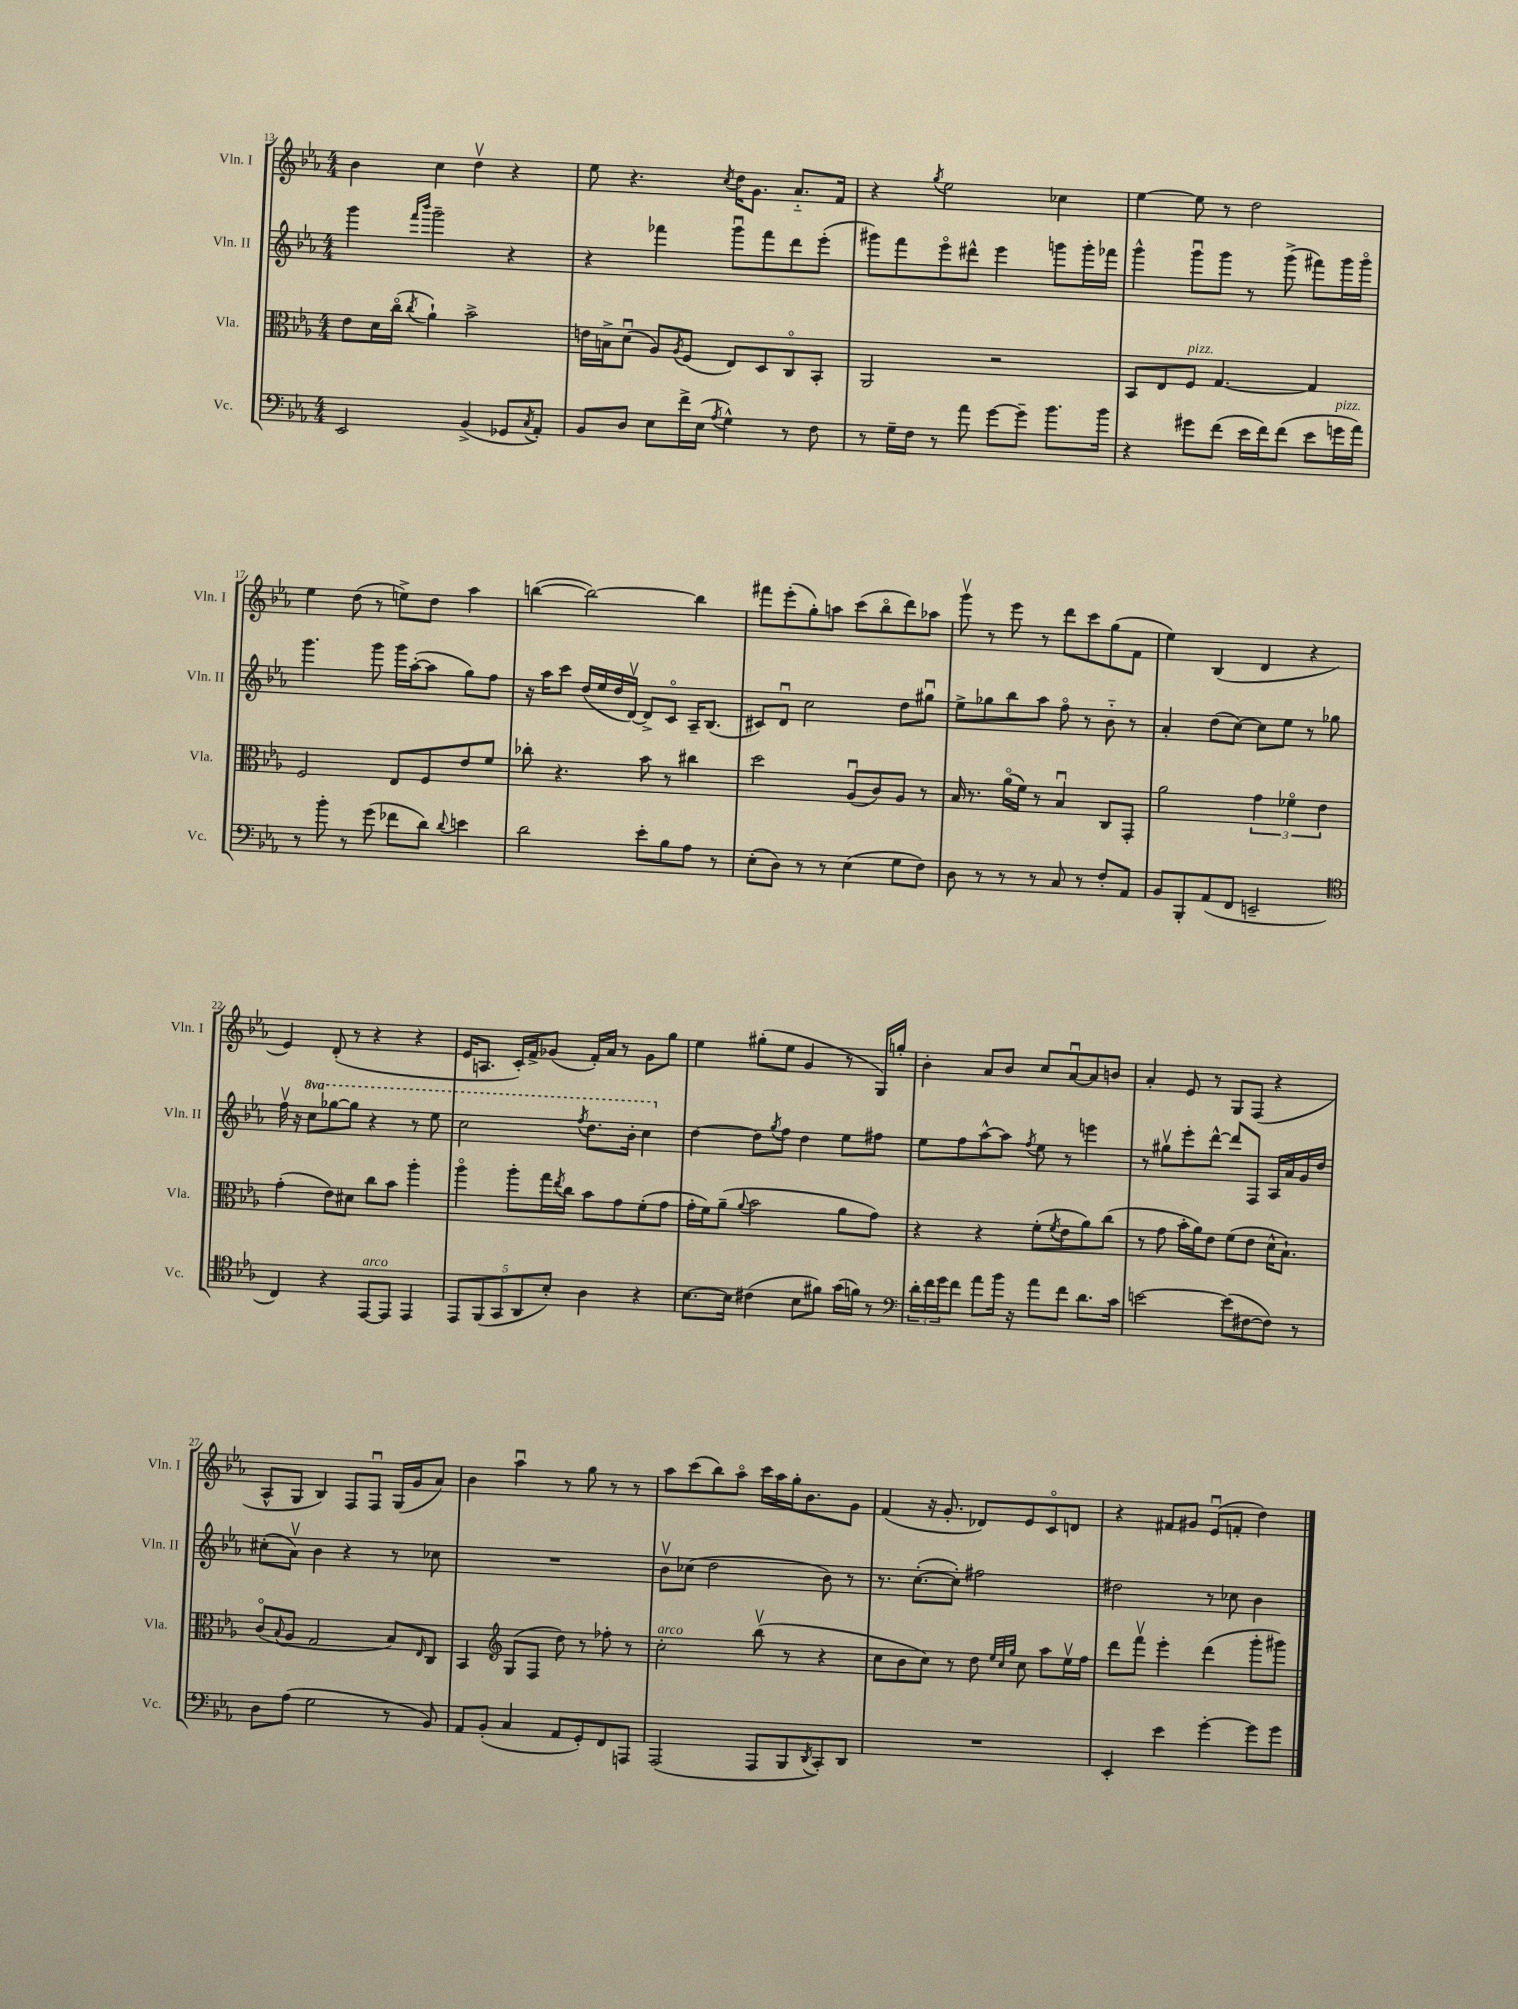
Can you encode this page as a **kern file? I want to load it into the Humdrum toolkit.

**kern	**kern	**kern	**kern
*staff4	*staff3	*staff2	*staff1
*clefF4	*clefC3	*clefG2	*clefG2
*k[b-e-a-]	*k[b-e-a-]	*k[b-e-a-]	*k[b-e-a-]
*M4/4	*M4/4	*M4/4	*M4/4
2EE-	8e-	4ggg	4b-
.	16d	.	.
.	(16cco	.	.
.	.	16qqfff	.
.	8qcc	16qqbbb-	.
.	4a-`)	2ggg~	4cc
(4BB-^	2b-^	.	4ddv
8GG-	.	4r	4r
8qC	.	.	.
8AA-')	.	.	.
=	=	=	=
8BB-	16e	4r	8ee-
.	16B^	.	.
8D	(8du	.	4.r
8E-	8A-)	4fff-	.
.	8qA-	.	.
16f^	(8F	.	.
(16E-	.	.	.
8qA-	.	.	8qcc
4G^^)	8E-)	8gggu	16dd
.	.	.	8.g
.	8D	8fff-	.
8r	8Co	8ddd	8.a-'~
8F	8BB-'	(8eee-'	.
.	.	.	16f
=	=	=	=
8r	2AA-	8ggg#)	4r
16G~	.	8fff	.
16F	.	.	.
.	.	.	8qgg
8r	.	8eee-o	2ee-
8a-	.	8ddd#^^	.
[8g	2r	4eee-	.
8g~]	.	.	.
8.b-	.	8ggg	4cc-
.	.	16ggg'	.
16b-	.	16fff-	.
=	=	=	=
4r	8BB-	4ggg^^	[4ee-
.	8E-	.	.
8g#	8F	8gggu	8ee-]
(8f	[4.G	8ggg	8r
16e-	.	8r	2dd
16f)	.	.	.
(8f	.	(8ggg^	.
8e-	4G]	8fff#)	.
16g	.	16ggg	.
16a-)	.	16gggo	.
=	=	=	=
8r	2F	4.ggg	4ee-
8b-'	.	.	.
8r	.	.	(8dd
(8g	.	8ggg	8r
8f-	8E-	16ggg	8ee^)
.	.	([16aa-'	.
8d)	8F	8aa-]	8dd
8qqd	.	.	.
4e	8e-	8gg)	4aa-
.	8f	8ff	.
=	=	=	=
2d	8cc-'	16r	([4bb
.	.	16aa-	.
.	4.r	8ccc	.
.	.	(16dd	2bb_)
.	.	16ee-	.
.	.	16dd	.
.	.	[16dv)	.
8e-'	8b-	8d^]	.
8B-	8r	8co	.
8A-	4cc#	16A-~	4bb]
.	.	(8.B-	.
8r	.	.	.
=	=	=	=
(8E-'	2dd	8c#)	8fff#
8D)	.	8du	(8eee-'
8r	.	2cc	8gg')
8r	.	.	8aa
(4E-	(8A-u	.	(8ccc
.	8c)	.	8bb-o
8G	8A-	8dd	8ddd)
8F)	8r	8gg#u	8aa-
=	=	=	=
8D	16B-	8ee-^	8gggv
.	8.r	.	.
8r	.	8gg-	8r
8r	(16a-o	8bb-	8eee-
.	16f)	.	.
8r	8r	8aa-	8r
8C	4B-u	8ffo	8ddd
8r	.	8r	8ccc
8F'	8C	8b-'~	(8gg
8AA-	8GG'	8r	8f
=	=	=	=
8BB-	2a-	4a-'	4ee-)
8BBB-'	.	.	.
(8AA-	.	(8dd	(4B-
8FF	.	[8cc)	.
2EE~	6g	8cc]	4d
.	.	8ee-	.
.	6f-o	.	.
.	.	8r	4r
.	6e-	.	.
.	.	8gg-	.
=	=	=	=
*clefC4	*	*	*
4C)	(4g'	16ffv	4e-)
.	.	16r	.
.	.	8ccc	.
4r	8e-)	[8ggg-	(8d'
.	8d#	8ggg-]	8r
[8EE-	8cc	4r	4r
8EE-]	8b-	.	.
4EE-	4aa-'	8r	4r
.	.	8eee-	.
=	=	=	=
10EE-	4aa-o	2ccc	16e-
.	.	.	8.A
(10FF	.	.	.
10GG	.	.	.
.	8aa-'	.	16c')
10AA-	.	.	.
.	.	.	16f^
.	16gg	.	(8g-
10B-')	.	.	.
.	8qee-	.	.
.	16cc	.	.
.	.	8qfff	.
4A-	8b-	8.ddd	16f')
.	.	.	16a-
.	8g	.	8r
.	.	16bb-'	.
4r	(8f'	4ccc	8g-
.	8g	.	8gg
=	=	=	=
[8.B-	16g'	[4dd	4ee-
.	16f)	.	.
.	(8a-~	.	.
16B-]	.	.	.
.	8qqa-	.	.
(4c#	2b-	8dd]	(8gg#'
.	.	8qgg	.
.	.	8ff	8ee-
8B-	.	4dd	4g
8f#)	.	.	.
(16g	8a-	8ee-	8r
16f)	.	.	.
8r	8g)	8ff#	16G)
.	.	.	16gg'
=	=	=	=
*clefF4	*	*	*
24d'	4r	8ee-	4b-'
24f	.	.	.
24g	.	.	.
8f	.	8ff	.
8a-	4r	[8aa-^^	8a-
16b-	.	8aa-]	8b-
16r	.	.	.
.	.	8qff	.
8a-	(8f'	8ee-	8cc
.	8qf	.	.
8f	8e-	8r	[8a-u
8.d	8a-)	4eee	8a-]
.	(8cc	.	8b
16c	.	.	.
=	=	=	=
[2e	8r	8r	4a-'
.	8g	8gg#v	.
.	16b-'	8eee-'	8e-
.	16a-)	.	.
.	8e-	[8ddd^^	8r
(8e]	(8f	8ddd]	8G
[8F#	8e-	8F	(8F
8F#])	16d^^	16A-	4r
.	8.B-`)	16a-	.
8r	.	16g	.
.	.	16dd	.
=	=	=	=
8D	(8co	(8cc#'	8A-^^
.	8qqB-	.	.
(8A-	8A-	8a-v)	8G
2G	2G	4b-	4B-)
.	.	4r	8F
.	.	.	8Fu
8r	8B-)	8r	(16G
.	.	.	16g
.	16qqE-	.	.
8BB-)	8C	8cc-	8a-)
=	=	=	=
8AA-	4BB-	1r	4b-
(8BB-'	.	.	.
*	*clefG2	*	*
4C	(8G	.	4aa-u
.	8F	.	.
8AA-	8dd)	.	8r
8GG')	8r	.	8gg
8FF	8ff-'	.	8r
8AAA	8r	.	8r
=	=	=	=
(2AAA-	2cc'	8b-v	8aa-
.	.	(8cc-	(8ccc
.	.	2dd	8bb-)
.	.	.	8aa-o
8AAA-	(8bb-v	.	16ccc
.	.	.	16aa-
8BBB-	8r	.	16gg'
.	.	.	8.b-
8qDD	.	.	.
8CC')	4r	8b-)	.
8DD	.	8r	8g
=	=	=	=
1r	8cc	8.r	(4f
.	8b-	.	.
.	.	([8.cc'	.
.	8cc)	.	16r
.	.	.	8.g'
.	8r	8cc'])	.
.	8dd	2ff#	8d-)
.	32qqee-	.	.
.	32qqcc	.	.
.	32qqgg	.	.
.	8cc	.	8e-
.	8aa-	.	8co
.	16ee-v	.	8d
.	16ff	.	.
=	=	=	=
4EE-'	8ddd	2dd#	4r
.	8fffv	.	.
4e-	4eee-'	.	8f#
.	.	.	8g#
[4g'	(4ddd	8r	(8e-u
.	.	8cc-	8f'
8g]	8ggg'	4b-	4dd)
8g	8ggg#)	.	.
==	==	==	==
*-	*-	*-	*-
